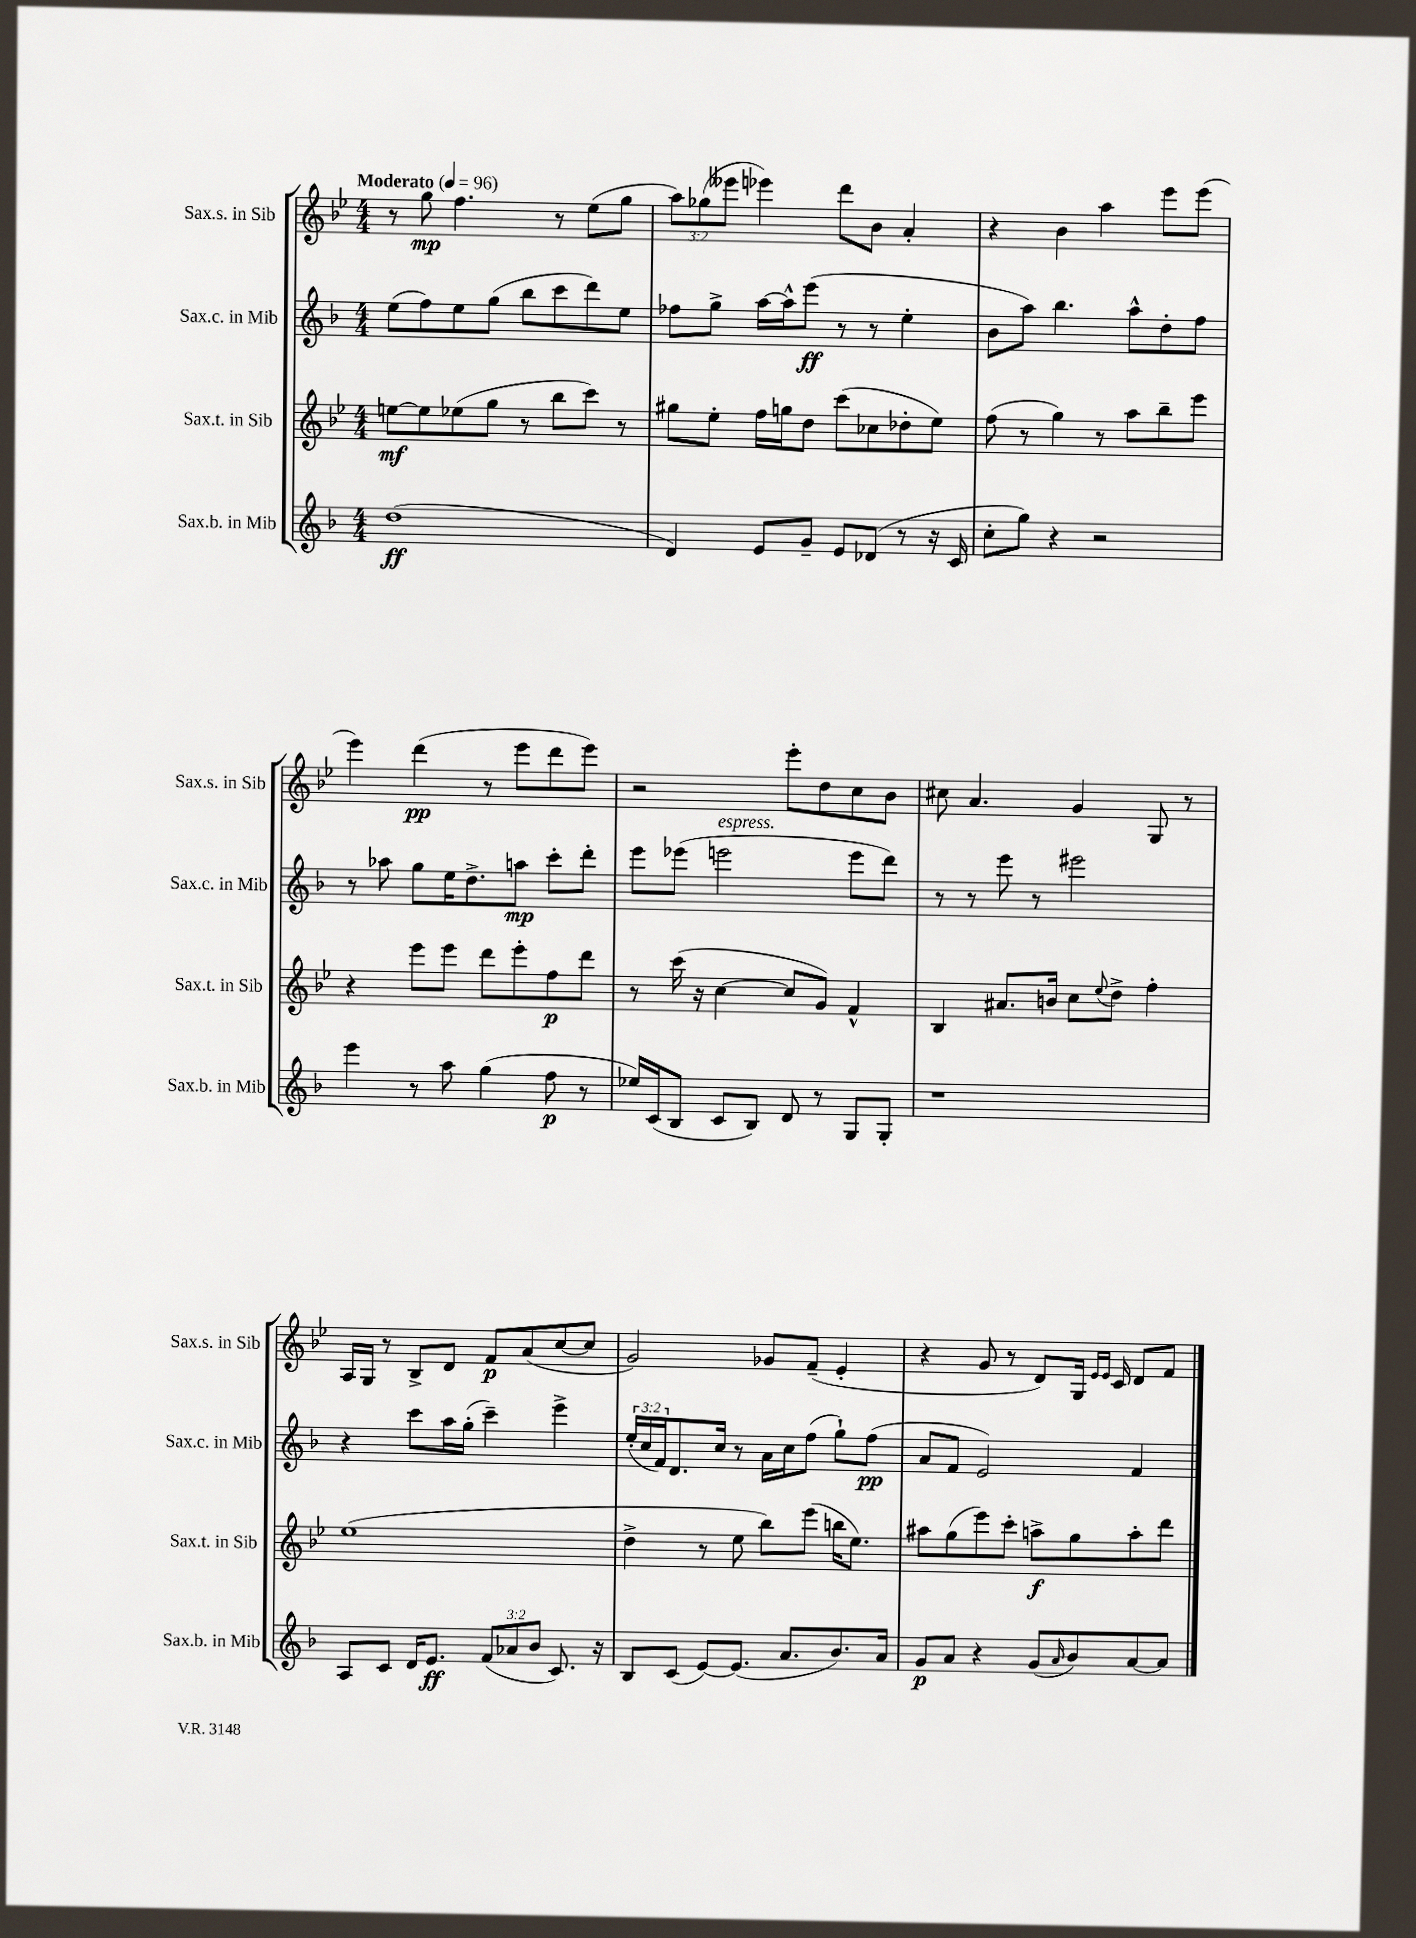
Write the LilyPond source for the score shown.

<<
\new StaffGroup <<
\new Staff = "s0" \with { instrumentName = "Sax.s. in Sib" shortInstrumentName = "Sax.s. in Sib" } {
    \clef treble \key bes \major \numericTimeSignature \time 4/4 \override Staff.TupletNumber.text = #tuplet-number::calc-fraction-text \tempo "Moderato" 4 = 96
    r8 g''8\mp f''4. r8 ees''8( g''8 |
    \tuplet 3/2 { a''8) ges''8( eeses'''8 } ees'''4) d'''8 bes'8 a'4-. |
    r4 bes'4 a''4 ees'''8 ees'''8( |
    ees'''4) d'''4\pp( r8 ees'''8 d'''8 ees'''8) |
    r2 ees'''8-. d''8 c''8 bes'8 |
    cis''8 a'4. g'4 g8 r8 |
    a16 g16 r8 bes8-> d'8 f'8\p a'8( c''8~ c''8 |
    g'2) ges'8 f'8--( ees'4-. |
    r4 g'8 r8 d'8) g16 \grace { ees'16 ees'16 } c'16 d'8 f'8 \bar "|." |
}
\new Staff = "s1" \with { instrumentName = "Sax.c. in Mib" shortInstrumentName = "Sax.c. in Mib" } {
    \clef treble \key f \major \numericTimeSignature \time 4/4 \override Staff.TupletNumber.text = #tuplet-number::calc-fraction-text
    e''8( f''8) e''8 g''8( bes''8 c'''8 d'''8) e''8 |
    fes''8 g''8-> a''16~ a''16-^ e'''8\ff( r8 r8 e''4-. |
    bes'8 a''8) bes''4. a''8-^ d''8-. f''8 |
    r8 aes''8 g''8 e''16 d''8.-> a''8\mp c'''8-. d'''8-. |
    e'''8 ees'''8( e'''2^\markup { \italic "espress." } e'''8 d'''8) |
    r8 r8 e'''8 r8 eis'''2 |
    r4 c'''8 a''16 g''16-.( c'''4--) e'''4-> |
    \tuplet 3/2 { e''16-.( c''16 f'16) } d'8. c''16 r8 a'16 c''16 f''8( g''8-!) f''8\pp( |
    a'8 f'8 e'2) f'4 \bar "|." |
}
\new Staff = "s2" \with { instrumentName = "Sax.t. in Sib" shortInstrumentName = "Sax.t. in Sib" } {
    \clef treble \key bes \major \numericTimeSignature \time 4/4
    e''8~\mf e''8 ees''8( g''8 r8 bes''8 c'''8) r8 |
    gis''8 ees''8-. f''16 g''16 d''8 c'''8( ces''8 des''8-. ees''8) |
    f''8( r8 g''4) r8 a''8 bes''8-- ees'''8 |
    r4 ees'''8 ees'''8 d'''8 ees'''8-. f''8\p d'''8 |
    r8 c'''16( r16 c''4~ c''8 g'8) f'4-^ |
    bes4 ais'8. b'16 c''8 \appoggiatura { ees''8 } d''8-> f''4-. |
    ees''1( |
    d''4-> r8 ees''8 bes''8) ees'''8( b''16 ees''8.) |
    ais''8 g''8( ees'''8) c'''8-. a''8->\f g''8 a''8-. d'''8 \bar "|." |
}
\new Staff = "s3" \with { instrumentName = "Sax.b. in Mib" shortInstrumentName = "Sax.b. in Mib" } {
    \clef treble \key f \major \numericTimeSignature \time 4/4 \override Staff.TupletNumber.text = #tuplet-number::calc-fraction-text
    d''1\ff( |
    d'4) e'8 g'8-- e'8 des'8( r8 r16 c'16 |
    c''8-. g''8) r4 r2 |
    e'''4 r8 a''8 g''4( f''8\p r8 |
    ees''16) c'16( bes8 c'8 bes8) d'8 r8 g8 g8-. |
    r1 |
    a8 c'8 d'16 e'8.\ff \tuplet 3/2 { f'8( aes'8 bes'8 } c'8.) r16 |
    bes8 c'8( e'8~) e'8.( a'8. bes'8.) a'16 |
    g'8\p a'8 r4 g'8( \grace { a'16 } bes'8) a'8~ a'8 \bar "|." |
}
>>
>>
\layout { \context { \Score \remove "Bar_number_engraver" } }
